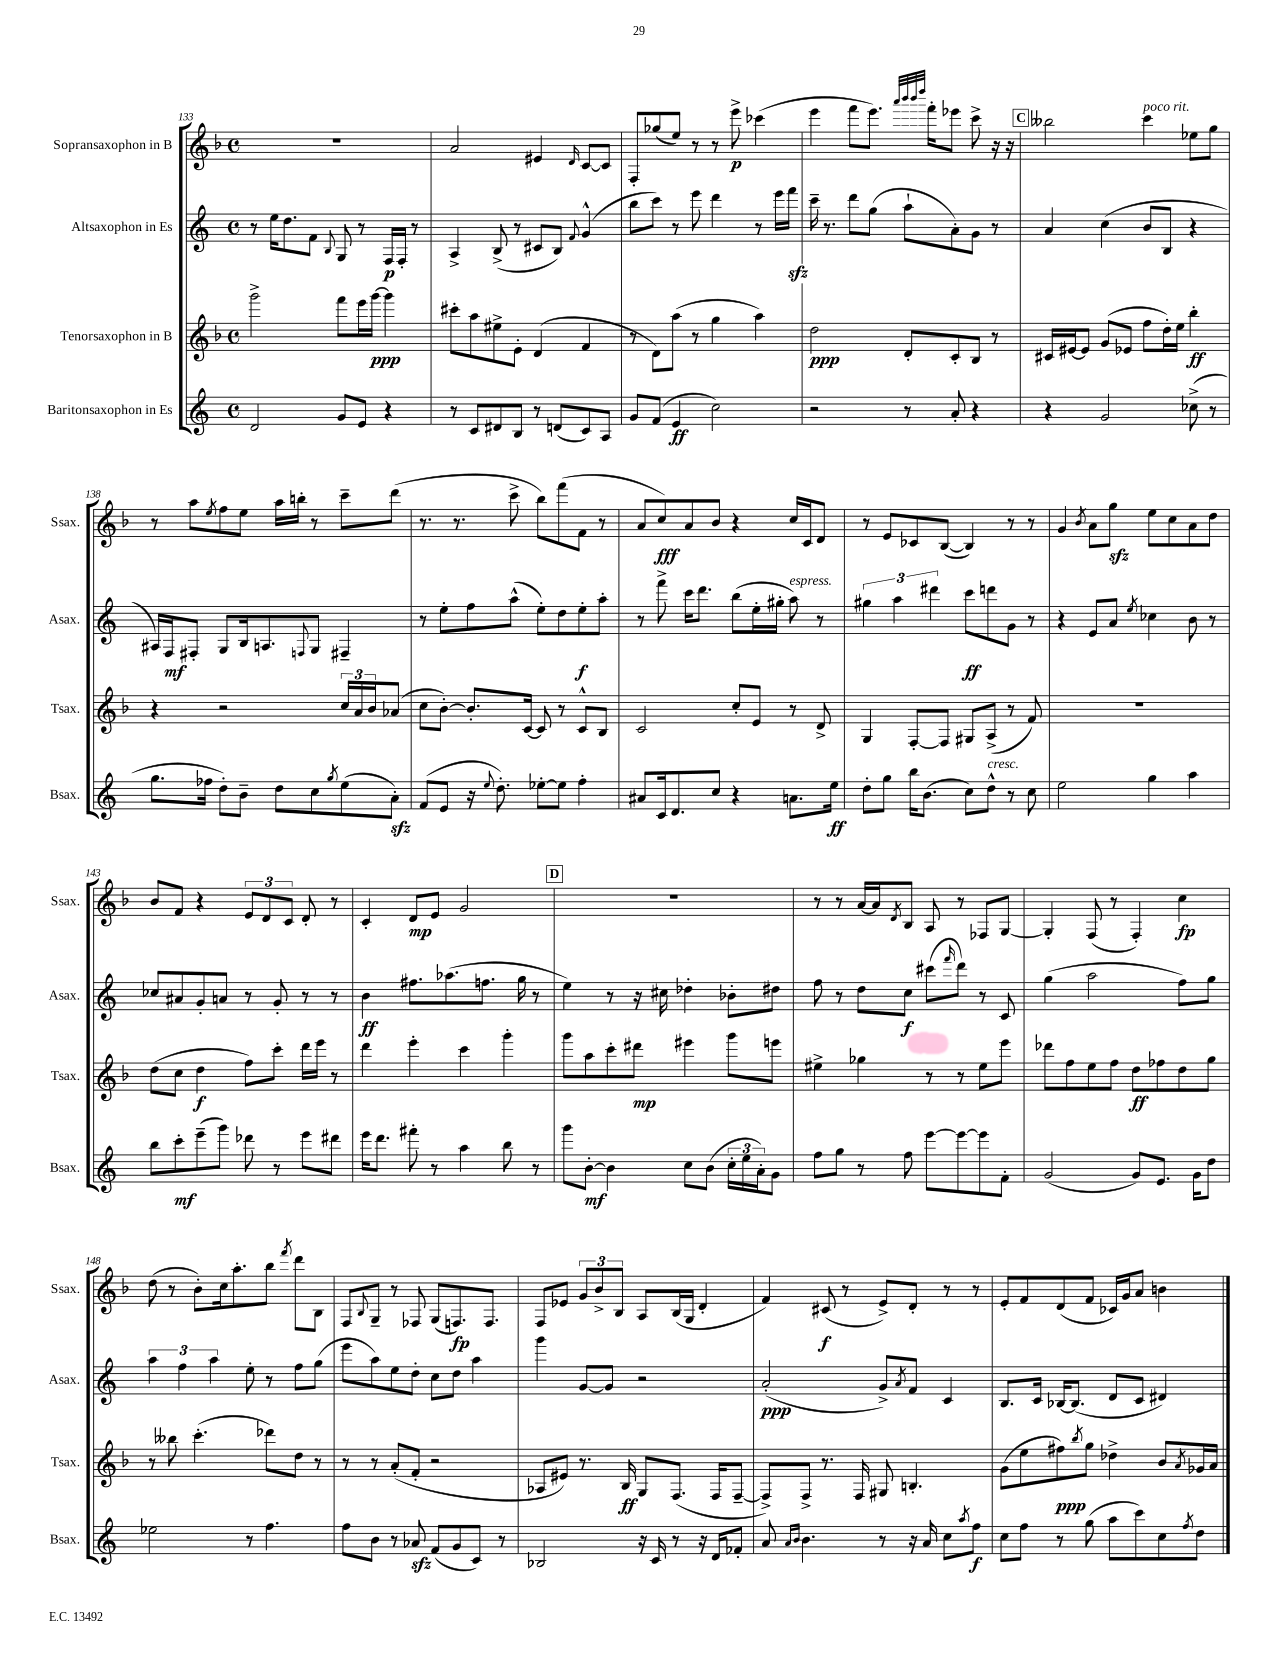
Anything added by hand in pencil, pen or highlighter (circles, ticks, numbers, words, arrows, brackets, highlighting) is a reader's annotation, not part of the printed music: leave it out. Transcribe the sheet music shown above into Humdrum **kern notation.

**kern	**kern	**kern	**kern
*staff4	*staff3	*staff2	*staff1
*clefG2	*clefG2	*clefG2	*clefG2
*k[]	*k[b-]	*k[]	*k[b-]
*M4/4	*M4/4	*M4/4	*M4/4
*met(c)	*met(c)	*met(c)	*met(c)
2d	2ggg^	8r	1r
.	.	16ee	.
.	.	8.dd	.
.	.	8f	.
.	.	8qqB	.
8g	8fff	8G	.
8e	16eee	8r	.
.	[16ggg	.	.
4r	4ggg]	16F	.
.	.	16F'	.
.	.	8r	.
=	=	=	=
8r	8ccc#'	4A^	2a
8c	8aa	.	.
8d#	8ee#^	(8B^	.
8B	8e'	8r	.
8r	(4d	8c#	4e#
(8d	.	8B)	.
.	.	8qqf	16qqd
8c)	4f	(4g^^	[8c
8A	.	.	8c]
=	=	=	=
8g	8r	8bb	8F'
(8f	8d)	8ccc)	(8gg-
4e	(8aa	8r	8ee)
.	8r	8eee	8r
2cc)	4gg	4ddd	8r
.	.	.	8eee^
.	4aa)	8r	(4ccc-
.	.	16eee	.
.	.	16fff	.
=	=	=	=
2r	2dd	16ccc~	4eee
.	.	8.r	.
.	.	8ddd	8fff
.	.	(8gg	8.eee)
8r	8d'	8aa`	.
.	.	.	32qqaaa
.	.	.	32qqbbb-
.	.	.	32qqbbb-
.	.	.	32qqdddd
.	.	.	16fff'
8a'	8c'	8a')	8eee-
4r	8B-	8g	8ccc^
.	8r	8r	16r
.	.	.	16r
=	=	=	=
4r	16c#	4a	2bb--
.	[16e#	.	.
.	8e#]	.	.
2g	(8g	(4cc	.
.	8e-	.	.
.	8ff	8b	4ccc
.	16dd')	8B	.
.	16ee	.	.
(8cc-^	4bb-'	4r	8ee-
8r	.	.	8gg
=	=	=	=
8.gg	4r	16A#)	8r
.	.	16F	.
.	.	8F#'	8aa
16ff-	.	.	.
.	.	.	8qee
8dd')	2r	8G	8ff
8b~	.	16B	8ee
.	.	8.A	.
8dd	.	.	16aa
.	.	.	16bb'
.	.	8qqF	.
8cc	.	8G	8r
8qgg	.	.	.
(8ee	24cc	4F#~	8ccc~
.	24a	.	.
.	24b-	.	.
8a')	(8a-	.	(8ddd
=	=	=	=
(8f	8cc	8r	8.r
8e	[8b-')	8ee'	.
.	.	.	8.r
16r	8.b-']	8ff	.
8qqee	.	.	.
8.dd')	.	.	.
.	.	(8aa^^	8ccc^
.	[16c	.	.
[8ee-'	8c]	8ee')	8bb-)
8ee-]	8r	8dd	(8fff
4ff'	8c^^	8ee'	8f
.	8B-	8aa'	8r
=	=	=	=
8a#	2c	8r	8a
16c	.	8fff^	8cc)
8.d	.	.	.
.	.	16ccc	8a
.	.	8.ddd	.
8cc	.	.	8b-
4r	8cc'	(8bb	4r
.	8e	16ee'	.
.	.	16gg#'	.
8.a	8r	8aa)	16cc
.	.	.	16c
.	8d^	8r	8d
16ee	.	.	.
=	=	=	=
8dd'	4G	6gg#	8r
8gg	.	.	8e
.	.	6aa	.
16bb	[8F'	.	8c-
(8.b	.	.	.
.	.	6ddd#	.
.	8F]	.	([8B-
8cc)	8G#	8ccc	4B-])
8dd^^	(8A^	8ddd	.
8r	8r	8g	8r
8cc	8f)	8r	8r
=	=	=	=
2ee	1r	4r	4g
.	.	.	8qb-
.	.	8e	8a
.	.	8a	8gg
.	.	8qee	.
4gg	.	4cc-	8ee
.	.	.	8cc
4aa	.	8b	8a
.	.	8r	8dd
=	=	=	=
8bb	(8dd	8cc-	8b-
8ccc'	8cc	8a#	8f
(8eee~	4dd	8g'	4r
8ggg)	.	8a	.
8ddd-	8ff)	8r	12e
.	.	.	12d
8r	8ccc'	8g'	.
.	.	.	12c
8eee	16ddd	8r	8d'
.	16eee	.	.
8ddd#	8r	8r	8r
=	=	=	=
16eee	4ddd	4b	4c'
8.ddd	.	.	.
8fff#'	4eee'	8.ff#	8d
8r	.	.	8e
.	.	(8.aa-	.
4aa	4ccc	.	2g
.	.	8.ff	.
8bb	4ggg'	.	.
.	.	16gg	.
8r	.	8r	.
=	=	=	=
8ggg	8ggg	4ee)	1r
[8b'	8aa	.	.
4b]	8ccc'	8r	.
.	8ddd#	16r	.
.	.	16cc#	.
8cc	4eee#	4dd-'	.
(8b	.	.	.
24cc'	8ggg	8b-'	.
24ee	.	.	.
24a')	.	.	.
8g	8eee	8dd#	.
=	=	=	=
8ff	4ee#^	8ff	8r
8gg	.	8r	8r
8r	4gg-	8dd	[16a
.	.	.	16a]
.	.	.	8qd
8ff	.	8cc	8B-
[8eee	8r	(8ccc#	8A
.	.	16qqfff	.
8eee_	8r	8ddd)	8r
8eee]	8ee#	8r	8F-
8f'	8eee	8c	[8G
=	=	=	=
(2g	8ddd-	(4gg	4G']
.	8ff	.	.
.	8ee	2aa	(8F
.	8ff	.	8r
8g)	8dd	.	4F')
8.e	8ff-	.	.
.	8dd	8ff)	4cc
16g	.	.	.
8dd	8gg	8gg	.
=	=	=	=
2ee-	8r	6aa	(8dd
.	8bb--	.	8r
.	.	6ff	.
.	(4.ccc'	.	8b-')
.	.	6aa	.
.	.	.	16cc
.	.	.	8.aa'
8r	.	8ee'	.
4.ff	8ddd-)	8r	8bb-
.	.	.	8qfff
.	8dd	8ff	8ddd
.	8r	(8gg	8B-
=	=	=	=
8ff	8r	8eee	8F
.	.	.	8qqB-
8b	8r	8aa)	8G~
8r	(8a'	8ee	8r
8a-	8f'	8dd'	8F-
(8f	2r	8cc	(8G
8g	.	8dd	8.F)
8c)	.	4aa	.
.	.	.	8.F
8r	.	.	.
=	=	=	=
2B-	8A-	4ggg	8F
.	8e#)	.	8e-
.	8.r	[8g	12g
.	.	.	12b-^
.	.	8g]	.
.	.	.	12B-
.	16B-	.	.
16r	8G	2r	8A
16c	.	.	.
8r	(8.F	.	(16B-
.	.	.	16G
16r	.	.	4d'
16d	16F	.	.
8f-'	[8F~	.	.
=	=	=	=
8a	8F^])	(2a'	4f)
16qqa	.	.	.
16qqb	.	.	.
4.b	8F^	.	.
.	8.r	.	(8c#
.	.	.	8r
.	16F	.	.
8r	8G#	8g^)	8e^)
.	.	8qa	.
16r	4.B'	8f	8d'
16a	.	.	.
8cc	.	4c	8r
8qaa	.	.	.
8ff	.	.	8r
=	=	=	=
8cc	(8g	8.B	8e'
8ff	8ee	.	8f
.	.	16c	.
8r	8ff#)	[16B-	(8d
.	.	(8.B-]	.
.	8qbb-	.	.
(8gg	8gg	.	8f
8aa	4dd-^	8d	16c-)
.	.	.	16g
8ccc)	.	8c	8a
8cc	8b-	4d#)	4b
8qff	8qa	.	.
8dd	16g-	.	.
.	16a	.	.
==	==	==	==
*-	*-	*-	*-
